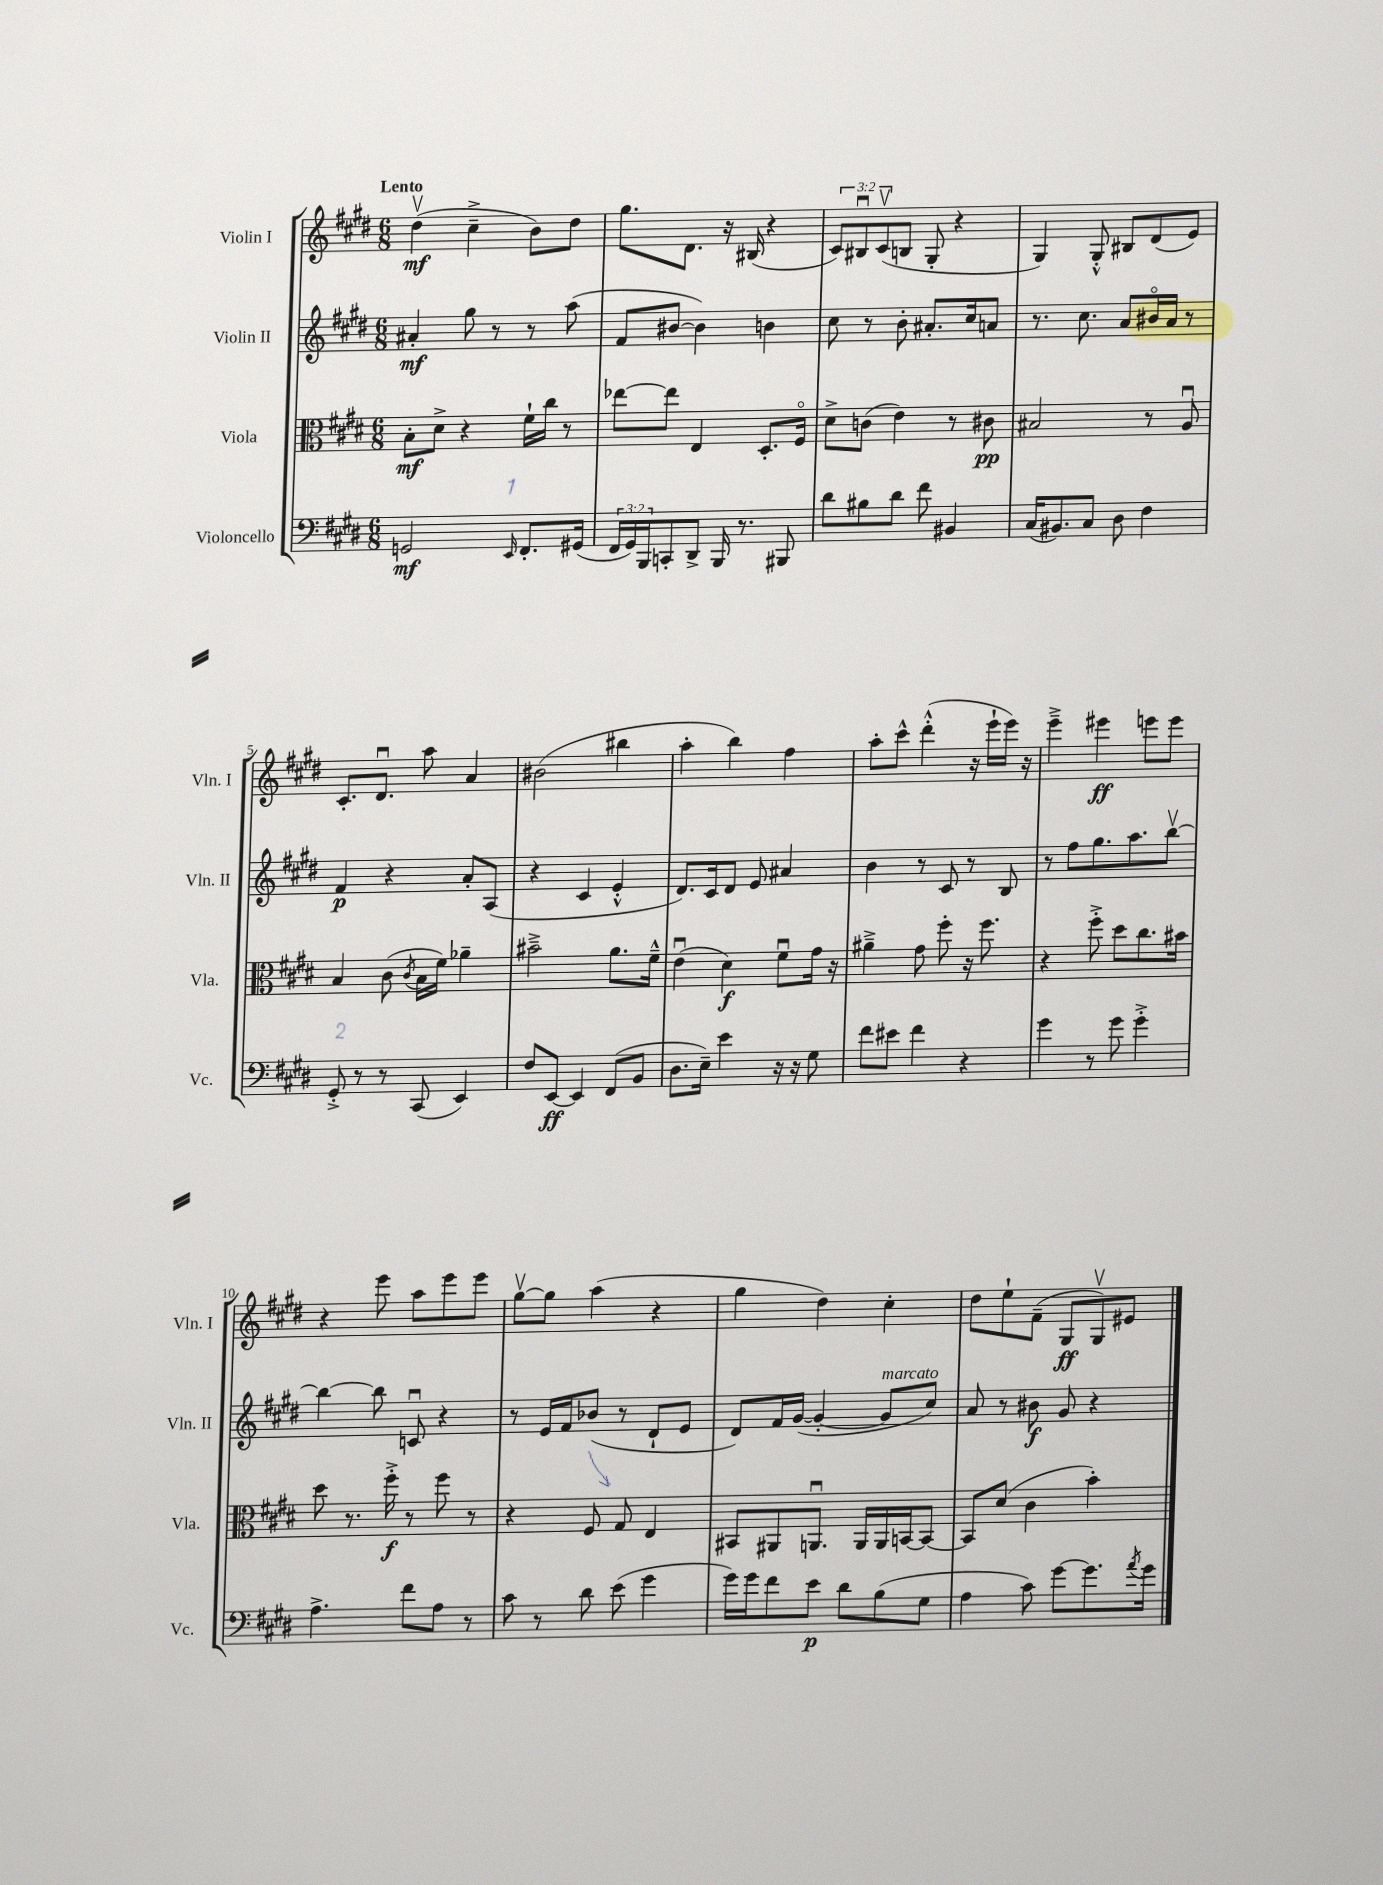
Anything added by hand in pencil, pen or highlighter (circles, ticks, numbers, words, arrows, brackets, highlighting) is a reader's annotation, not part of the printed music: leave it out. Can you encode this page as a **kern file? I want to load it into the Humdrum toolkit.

**kern	**dynam	**kern	**dynam	**kern	**dynam	**kern	**dynam
*part4	*part4	*part3	*part3	*part2	*part2	*part1	*part1
*staff4	*staff4	*staff3	*staff3	*staff2	*staff2	*staff1	*staff1
*I"Violoncello	*	*I"Viola	*	*I"Violin II	*	*I"Violin I	*
*I'Vc.	*	*I'Vla.	*	*I'Vln. II	*	*I'Vln. I	*
*clefF4	*	*clefC3	*	*clefG2	*	*clefG2	*
*k[f#c#g#d#]	*	*k[f#c#g#d#]	*	*k[f#c#g#d#]	*	*k[f#c#g#d#]	*
*M6/8	*	*M6/8	*	*M6/8	*	*M6/8	*
=1	=1	=1	=1	=1	=1	=1	=1
!	!	!	!	!	!	!LO:TX:a:B:t=Lento	!
2GGn/	mf	8B'\L	mf	4a#X'/	mf	(4dd#v\	mf
.	.	8d#^\J	.	.	.	.	.
.	.	4r	.	8gg#\	.	4cc#~^\	.
.	.	.	.	8r	.	.	.
16qqEE/	.	.	.	.	.	.	.
8.FF#'/L	.	16f#`\LL	.	8r	.	8b\L)	.
.	.	16cc#\JJ	.	.	.	.	.
.	.	8r	.	(8aa\	.	8dd#\J	.
(16GG#X/Jk	.	.	.	.	.	.	.
=2	=2	=2	=2	=2	=2	=2	=2
24FF#/LL	.	[8ee-X\L	.	8f#/L	.	8.gg#\L	.
24GG#/)	.	.	.	.	.	.	.
24BBB/J	.	.	.	.	.	.	.
8CCn'/	.	8ee-\J]	.	[8b#X/J	.	.	.
.	.	.	.	.	.	8.d#\J	.
8DD#^/J	.	4E/	.	4b#\])	.	.	.
16BBB/	.	.	.	.	.	16r	.
8.r	.	.	.	.	.	(16B#X/	.
.	.	8.D#'/L	.	4bn\	.	4r	.
8BBB#X/	.	.	.	.	.	.	.
.	.	16F#/Jk	.	.	.	.	.
=3	=3	=3	=3	=3	=3	=3	=3
8d#\L	.	8d#^\L	.	8cc#\	.	12c#/L)	.
.	.	.	.	.	.	12B#Xu/	.
8B#X\	.	(8cn\J	.	8r	.	.	.
.	.	.	.	.	.	(12c#v/	.
8d#\J	.	4e\)	.	8b'\	.	8Bn/J	.
8f#\	.	.	.	8.a#X'/L	.	8G#'/	.
4BB#X/	.	8r	.	.	.	4r	.
.	.	.	.	16cc#/k	.	.	.
.	.	8c#X\	pp	8an/J	.	.	.
=4	=4	=4	=4	=4	=4	=4	=4
(16C#/KL	.	2B#X/	.	8.r	.	4G#/)	.
8.BB#X/)	.	.	.	.	.	.	.
.	.	.	.	8.cc#\	.	.	.
8C#/J	.	.	.	.	.	8G#'^^/	.
8D#\	.	.	.	8a/L	.	8B#X/L	.
4F#\	.	8r	.	16b#X/L	.	(8d#/	.
.	.	.	.	16a/JJ	.	.	.
.	.	8Au/	.	8r	.	8e/J)	.
!!LO:LB:g=z
=5	=5	=5	=5	=5	=5	=5	=5
8GG#'^/	.	4B/	.	4f#/	p	8.c#'/L	.
8r	.	.	.	.	.	.	.
.	.	.	.	.	.	8.d#u/J	.
8r	.	(8c#\	.	4r	.	.	.
.	.	8qc#/	.	.	.	.	.
(8CC#/	.	16B\LL	.	.	.	8aa\	.
.	.	16f#\JJ)	.	.	.	.	.
4EE/)	.	4a-X~\	.	8a'/L	.	4a/	.
.	.	.	.	(8A/J	.	.	.
=6	=6	=6	=6	=6	=6	=6	=6
8F#/L	.	2b#X~^\	.	4r	.	(2b#X\	.
[8EE/J	ff	.	.	.	.	.	.
4EE/]	.	.	.	4c#/	.	.	.
(8FF#/L	.	8.a\L	.	4e'^^/	.	4bb#X\	.
8BB/J	.	.	.	.	.	.	.
.	.	16f#~^^\Jk	.	.	.	.	.
=7	=7	=7	=7	=7	=7	=7	=7
8.D#\L	.	(4eu\	.	8.d#/L)	.	4aa'\	.
16E~\Jk)	.	.	.	16c#/k	.	.	.
4e\	.	4d#\)	f	8d#/J	.	4bb\)	.
.	.	.	.	8e/	.	.	.
16r	.	8f#u\L	.	4a#X/	.	4ff#\	.
16r	.	.	.	.	.	.	.
8G#\	.	16g#\Jk	.	.	.	.	.
.	.	16r	.	.	.	.	.
=8	=8	=8	=8	=8	=8	=8	=8
8f#\L	.	4a#X~^\	.	4b\	.	8aa'\L	.
8e#X\J	.	.	.	.	.	8ccc#^^\J	.
4f#\	.	8g#\	.	8r	.	(4ddd#'^^\	.
.	.	8ff#'\	.	8c#/	.	.	.
4r	.	16r	.	8r	.	16r	.
.	.	8.ff#\	.	.	.	16eee`\LL	.
.	.	.	.	8B/	.	16eee\JJ)	.
.	.	.	.	.	.	16r	.
=9	=9	=9	=9	=9	=9	=9	=9
4g#\	.	4r	.	8r	.	4eee~^\	.
.	.	.	.	8ff#\L	.	.	.
8r	.	8ff#'^\	.	8.gg#\	.	4eee#X\	ff
8g#\	.	8dd#\L	.	.	.	.	.
.	.	.	.	8.aa\	.	.	.
4g#'^\	.	8.cc#\	.	.	.	8eeen\L	.
.	.	.	.	[8bbv\J	.	8eee\J	.
.	.	16b#X\Jk	.	.	.	.	.
!!LO:LB:g=z
=10	=10	=10	=10	=10	=10	=10	=10
4.A^\	.	8dd#\	.	4bb\_	.	4r	.
.	.	8.r	.	.	.	.	.
.	.	.	.	8bb\]	.	8eee\	.
.	.	16ff#'^\	f	.	.	.	.
8f#\L	.	8r	.	8cnu/	.	8aa\L	.
8A\J	.	8ff#\	.	4r	.	8eee\	.
8r	.	8r	.	.	.	8eee\J	.
=11	=11	=11	=11	=11	=11	=11	=11
8c#\	.	4r	.	8r	.	[8gg#v\L	.
8r	.	.	.	16e/LL	.	8gg#\J]	.
.	.	.	.	16f#/J	.	.	.
8d#\	.	8F#/	.	(8b-X/J	.	(4aa\	.
(8e\	.	8G#/	.	8r	.	.	.
4g#\	.	4E/	.	8d#`/L	.	4r	.
.	.	.	.	8e/J	.	.	.
=12	=12	=12	=12	=12	=12	=12	=12
16g#\LL)	.	8BB#X/L	.	8d#/L)	.	4gg#\	.
16g#\J	.	.	.	.	.	.	.
8f#\	.	8AA#X/	.	16f#/L	.	.	.
.	.	.	.	([16g#/JJ	.	.	.
8e\J	p	8.AAnu/J	.	4g#'/_	.	4dd#\)	.
8d#\L	.	.	.	.	.	.	.
.	.	16AA/LL	.	.	.	.	.
!	!	!	!	!LO:TX:a:i:t=marcato	!	!	!
(8B\	.	16AA/	.	8g#/L]	.	4cc#'\	.
.	.	[16BBn/J	.	.	.	.	.
8G#\J	.	8BB/J_	.	8cc#/J)	.	.	.
=13	=13	=13	=13	=13	=13	=13	=13
4A\	.	8BB/L]	.	8a/	.	8dd#\L	.
.	.	(8d#/J	.	8r	.	8ee`\	.
8c#\)	.	4c#\	.	8b#X\	f	(8f#~\J	.
[8g#\L	.	.	.	8g#/	.	8G#/L	ff
8.g#\]	.	4b'\)	.	4r	.	8G#v/)	.
.	.	.	.	.	.	8e#X/J	.
8qa/	.	.	.	.	.	.	.
16g#\Jk	.	.	.	.	.	.	.
==	==	==	==	==	==	==	==
*-	*-	*-	*-	*-	*-	*-	*-
